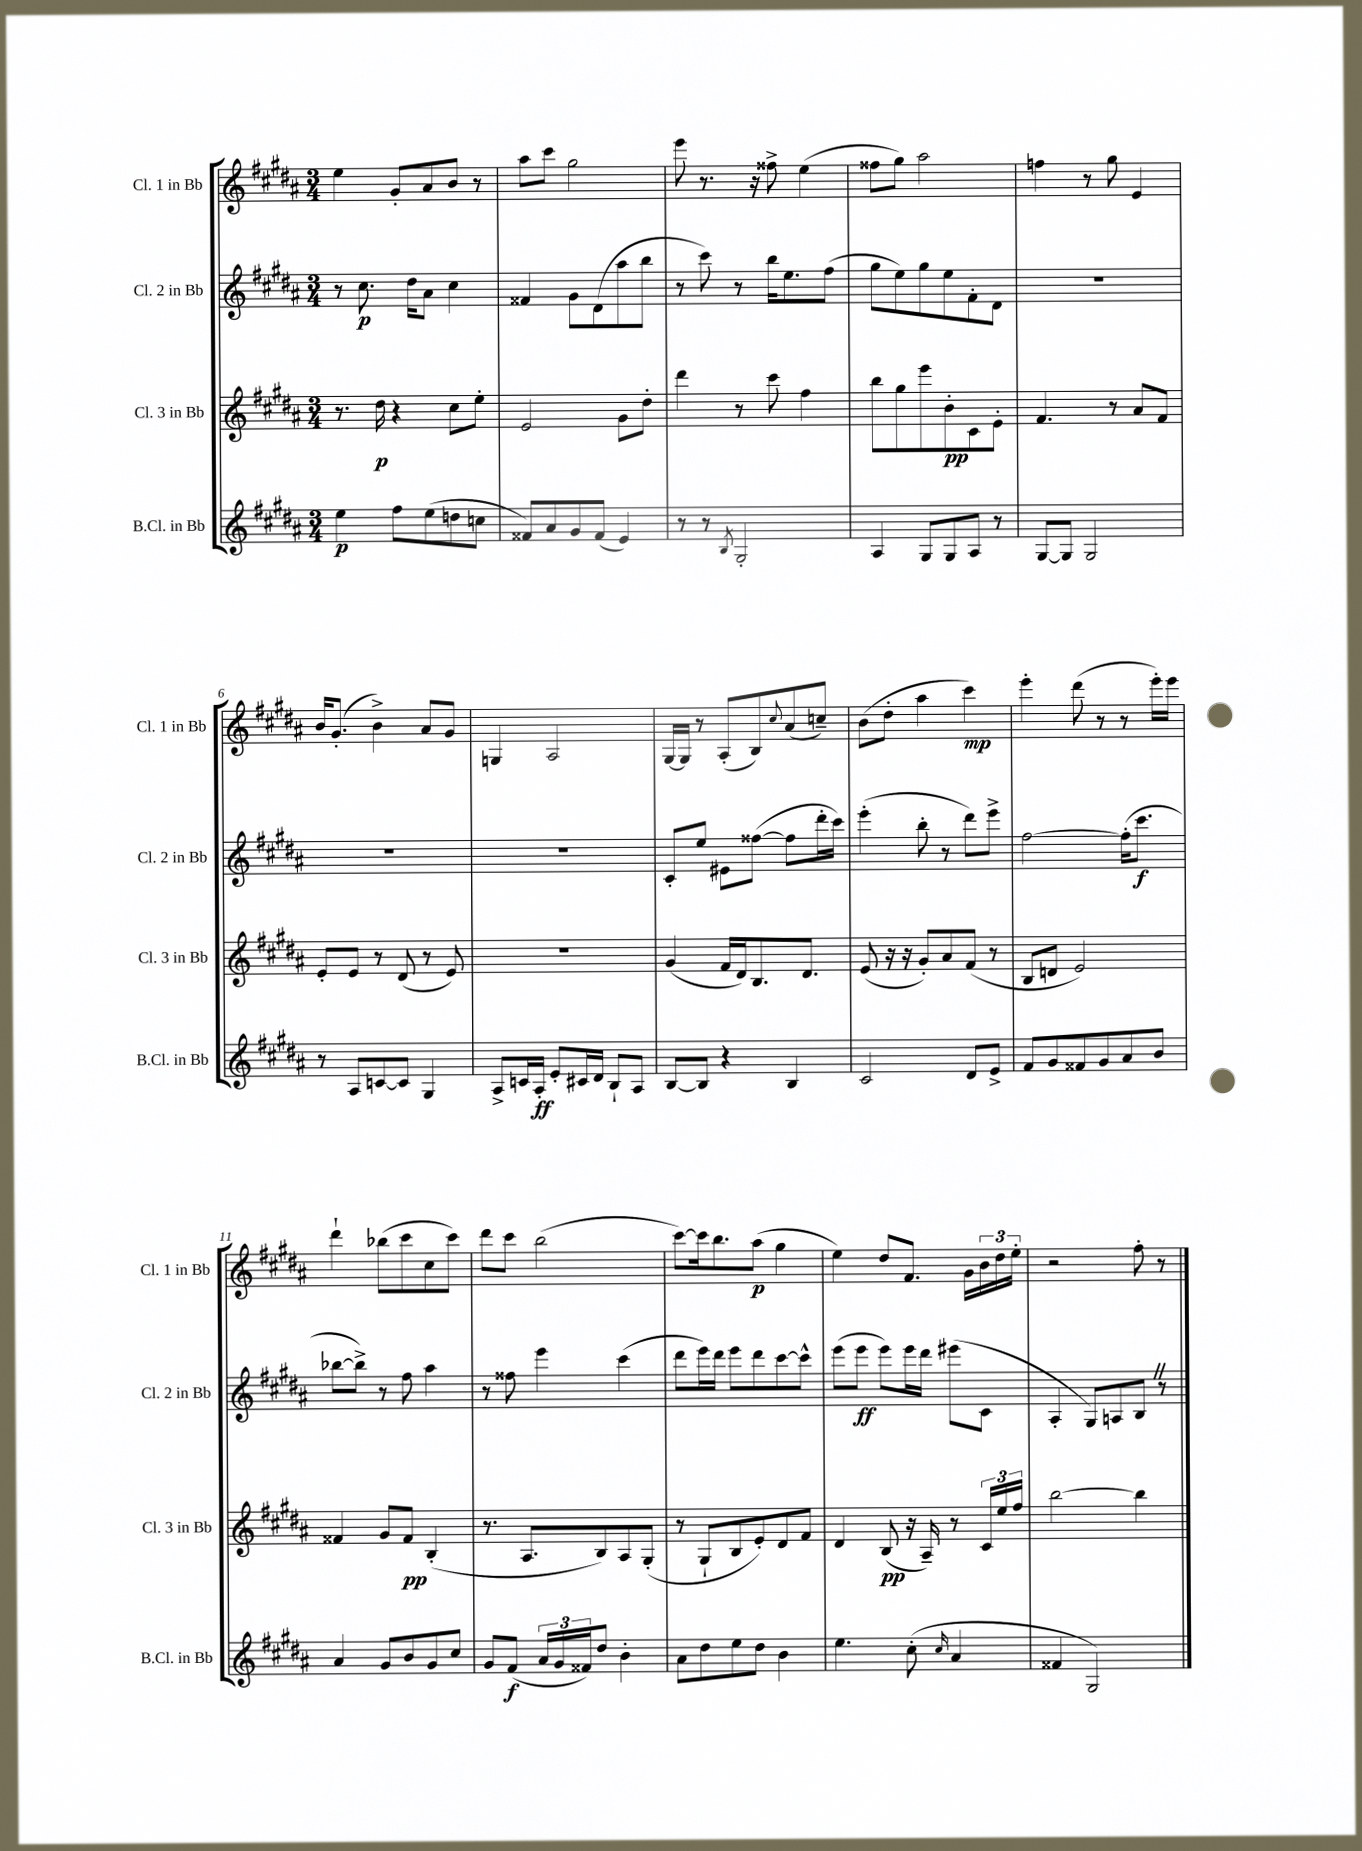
<<
\new StaffGroup <<
\new Staff = "s0" \with { instrumentName = "Cl. 1 in Bb" shortInstrumentName = "Cl. 1 in Bb" } {
    \clef treble \key b \major \numericTimeSignature \time 3/4
    e''4 gis'8-. ais'8 b'8 r8 |
    ais''8 cis'''8 gis''2 |
    e'''8 r8. r16 fisis''8-> e''4( |
    fisis''8 gis''8) ais''2 |
    f''4 r8 gis''8 e'4 |
    b'16 gis'8.-.( b'4->) ais'8 gis'8 |
    g4 ais2 |
    gis16~ gis16 r8 ais8-.( b8) \appoggiatura { cis''8 } ais'8( c''8--) |
    b'8( dis''8-. ais''4 cis'''4\mp) |
    e'''4-. dis'''8( r8 r8 e'''16-.) e'''16 |
    dis'''4-! bes''8( cis'''8 cis''8 cis'''8) |
    dis'''8 cis'''8 b''2( |
    cis'''8~) cis'''16 b''8. ais''8\p( gis''4 |
    e''4) dis''8 fis'8. gis'16 \tuplet 3/2 { b'16 dis''16 e''16-. } |
    r2 fis''8-. r8 \bar "|." |
}
\new Staff = "s1" \with { instrumentName = "Cl. 2 in Bb" shortInstrumentName = "Cl. 2 in Bb" } {
    \clef treble \key b \major \numericTimeSignature \time 3/4
    r8 cis''8.\p dis''16 ais'8 cis''4 |
    fisis'4 gis'8 dis'8( ais''8 b''8 |
    r8 cis'''8) r8 b''16 e''8. fis''8( |
    gis''8 e''8) gis''8 e''8 fis'8-. dis'8 |
    R2. |
    R2. |
    R2. |
    cis'8-. e''8 eis'8 fisis''8~( fisis''8 dis'''16-. cis'''16) |
    e'''4-.( b''8-. r8 dis'''8) e'''8-> |
    fis''2~ fis''16-.( cis'''8.\f |
    bes''8~ bes''8->) r8 fis''8 ais''4 |
    r8 fisis''8 e'''4 cis'''4( |
    dis'''8 e'''16) dis'''16 e'''8 dis'''8 cis'''8~ cis'''8-^ |
    e'''8( e'''8\ff e'''8) e'''16 dis'''16 eis'''8( cis'8 |
    ais4-. gis8) a8 b8 \once \override BreathingSign.text = \markup { \musicglyph "scripts.caesura.straight" } \breathe r8 \bar "|." |
}
\new Staff = "s2" \with { instrumentName = "Cl. 3 in Bb" shortInstrumentName = "Cl. 3 in Bb" } {
    \clef treble \key b \major \numericTimeSignature \time 3/4
    r8. dis''16\p r4 cis''8 e''8-. |
    e'2 gis'8 dis''8-. |
    dis'''4 r8 cis'''8 fis''4 |
    b''8 gis''8 e'''8 b'8-.\pp cis'8 e'8-. |
    fis'4. r8 ais'8 fis'8 |
    e'8-. e'8 r8 dis'8( r8 e'8) |
    R2. |
    gis'4( fis'16 dis'16) b8. dis'8. |
    e'8( r16 r16 gis'8-.) ais'8 fis'8( r8 |
    b8 d'8 e'2) |
    fisis'4 gis'8 fisis'8\pp b4-.( |
    r8. ais8. b8) ais8 gis8-.( |
    r8 gis8-! b8 e'8-.) dis'8 fis'8 |
    dis'4 b8\pp( r16 ais16--) r8 \tuplet 3/2 { cis'16 e''16 fis''16 } |
    b''2~ b''4 \bar "|." |
}
\new Staff = "s3" \with { instrumentName = "B.Cl. in Bb" shortInstrumentName = "B.Cl. in Bb" } {
    \clef treble \key b \major \numericTimeSignature \time 3/4
    e''4\p fis''8 e''8( d''8 c''8 |
    fisis'8) ais'8 gis'8 fisis'8( e'4) |
    r8 r8 \acciaccatura { b8 } gis2-. |
    ais4 gis8 gis8 ais8 r8 |
    gis8~ gis8 gis2 |
    r8 ais8 c'8~ c'8 gis4 |
    ais8-> c'16 ais16-.\ff e'8-. cis'16 dis'16 b8-! ais8 |
    b8~ b8 r4 b4 |
    cis'2 dis'8 e'8-> |
    fis'8 gis'8 fisis'8 gis'8 ais'8 b'8 |
    ais'4 gis'8 b'8 gis'8 cis''8 |
    gis'8 fis'8\f( \tuplet 3/2 { ais'16 gis'16 fisis'16) } dis''8 b'4-. |
    ais'8 dis''8 e''8 dis''8 b'4 |
    e''4. cis''8-.( \grace { cis''16 } ais'4 |
    fisis'4 gis2) \bar "|." |
}
>>
>>
